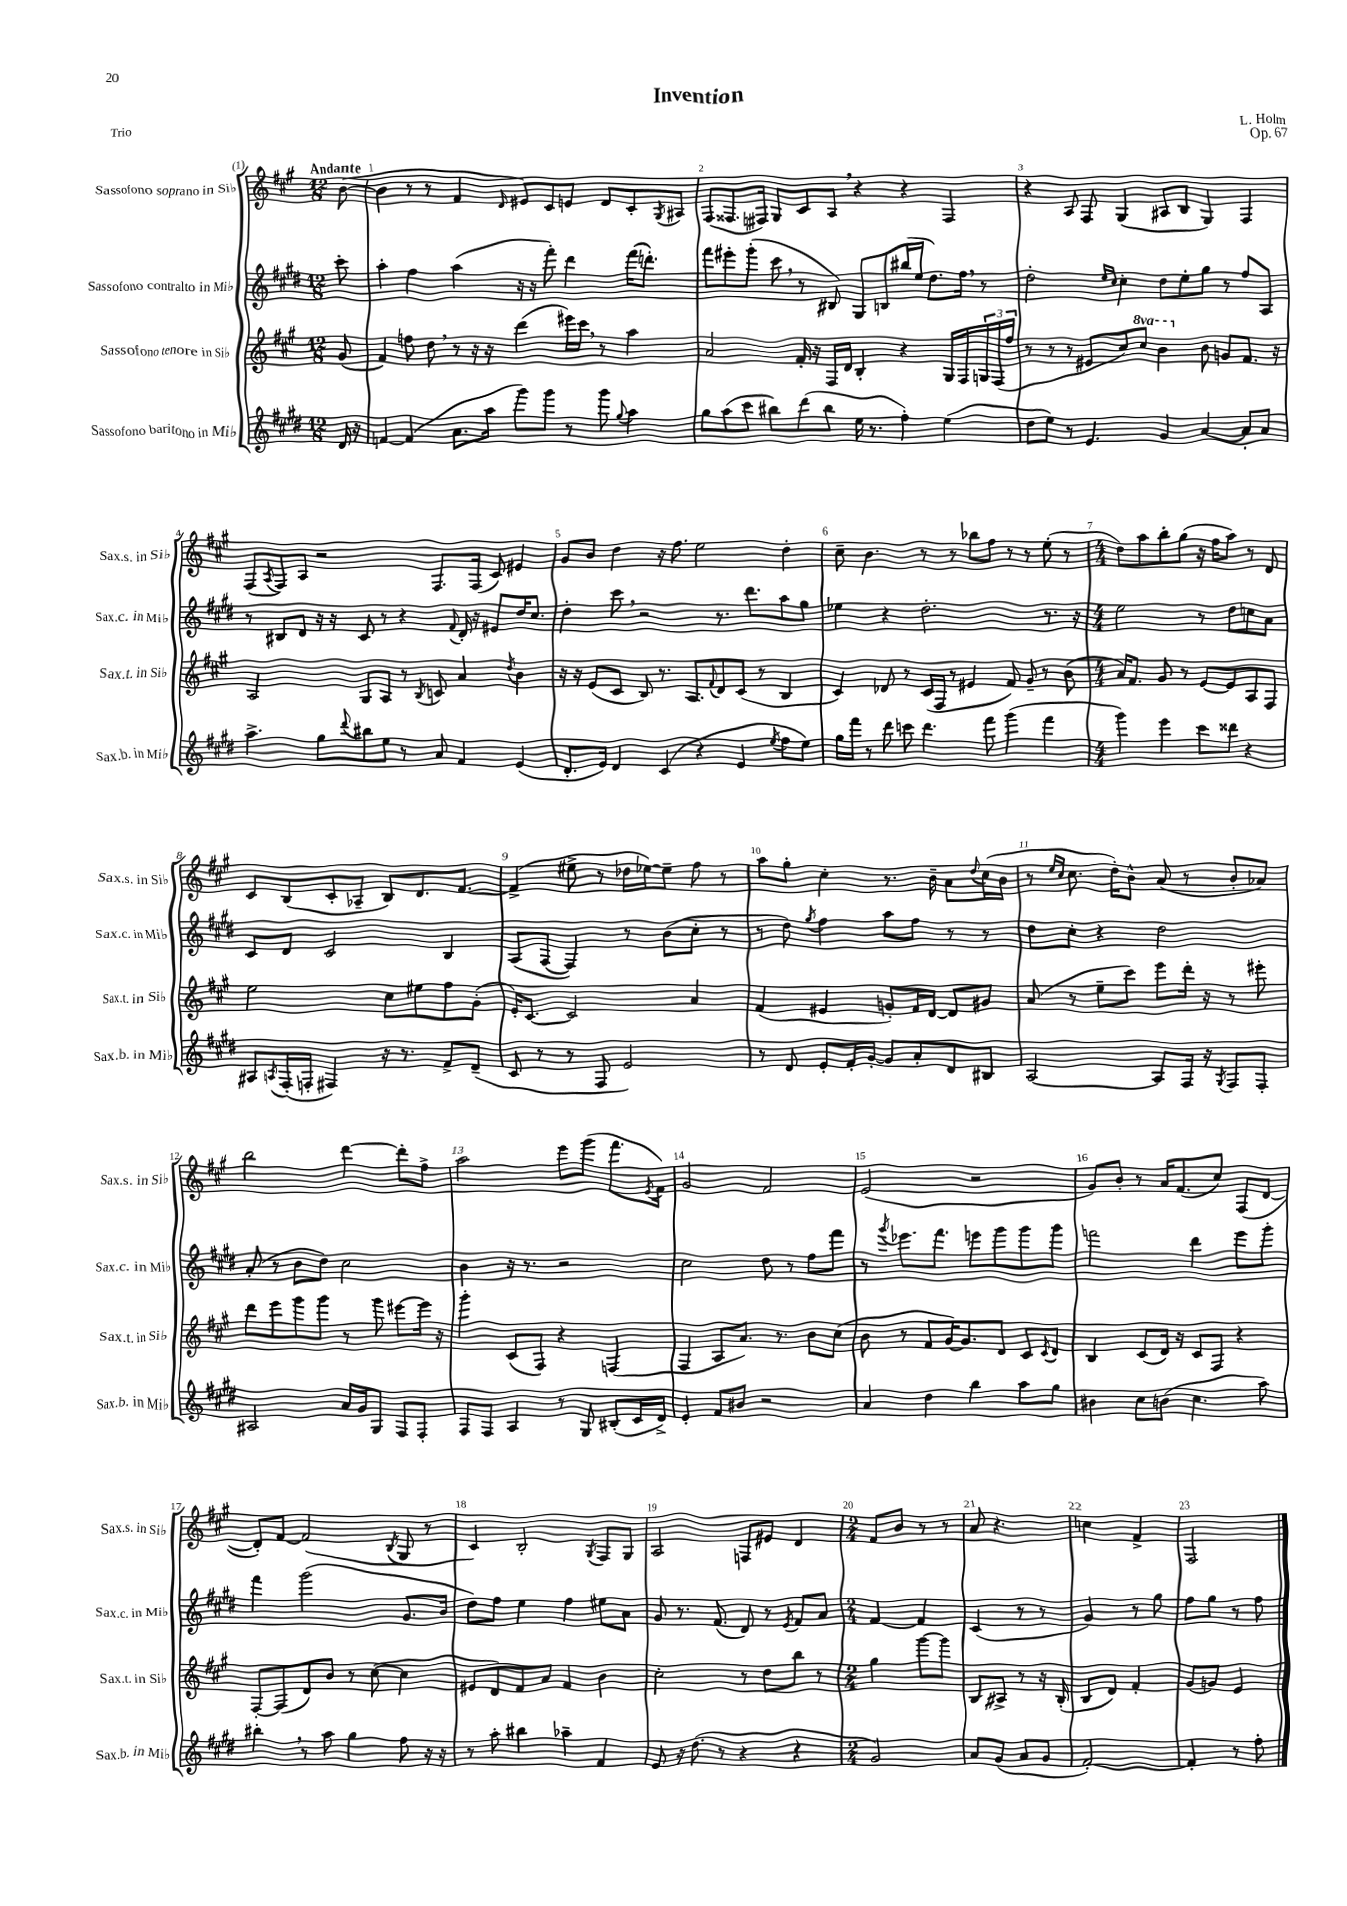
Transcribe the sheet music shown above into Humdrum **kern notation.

**kern	**kern	**kern	**kern
*staff4	*staff3	*staff2	*staff1
*clefG2	*clefG2	*clefG2	*clefG2
*k[f#c#g#d#]	*k[f#c#g#]	*k[f#c#g#d#]	*k[f#c#g#]
*M12/8	*M12/8	*M12/8	*M12/8
16d#	(8g#	8ccc#'	([8b
16r	.	.	.
=	=	=	=
[4f	4f#)	4aa'	4b]
(4f]	8ff	4ff#	8r
.	8dd	.	8r
8.a	8r	(4aa	4f#
.	16r	.	.
16aa	16r	.	.
.	.	.	16qqd
8ggg#)	(4ddd	16r	8e#)
.	.	16r	.
8ggg#	.	8fff#')	8c#
8r	16eee#)	4ddd#	8e
.	16ccc#	.	.
8ggg#	8r	.	8d
8qqgg#	.	.	.
4aa	4aa	(16fff#	8c#'
.	.	8.ddd')	.
.	.	.	8qG#
.	.	.	8A#
=	=	=	=
8gg#	2a	8fff#	(8F#
(8aa	.	8eee#'	8.F##
8ccc#	.	(8ggg#'	.
.	.	.	16F#)
8bb#)	.	8ccc#	8G#
(8ddd#	16f#'	8r	8c#
.	16r	.	.
8bb#	16F#	8B#)	8A
.	16d	.	.
16ee	4B'	8G#	4r
8.r	.	.	.
.	.	8B	.
4ff#')	4r	(16bb#	4r
.	.	16ee	.
.	.	8.dd#)	.
(4ee	16G#	.	4F#
.	16F#	16ff#	.
.	24G	8r	.
.	(24F#	.	.
.	24ff#	.	.
=	=	=	=
8dd#	8r	2dd#'	4r
8ee)	8r	.	.
8r	8r	.	8A
4.e	8e#	.	8F#
.	.	16qqee	.
.	.	16qqcc#	.
.	8cc#)	4cc#'	(4G#
.	8ccc#	.	.
4g#	4bb	8dd#	8A#
.	.	8ee'	8B
[4a	8b	8gg#	4G#)
.	8g	8r	.
8a']	8.f#	8ff#	4F#
8a	.	8A	.
.	16r	.	.
=	=	=	=
4.aa^	2A	8r	(8F#
.	.	.	8qA
.	.	8B#	8F#)
.	.	8d#	8A
8gg#	.	16r	2r
.	.	16r	.
8qqddd#	.	.	.
8bb#	8G#	8c#	.
8ee	8A	8r	.
8r	8r	4r	.
.	8qB	.	.
8a	8c	.	8.F#
.	.	8qqf#	.
4f#	4a	16d#'	.
.	.	16r	(16F#
.	.	8e#	8c#)
.	8qdd	.	.
(4e	4b	16dd#	4e#
.	.	8.cc#	.
=	=	=	=
8.d#'	16r	4dd#'	8g#
.	16r	.	.
.	(8e	.	8b
16e)	.	.	.
4d#	8c#	8ccc#	4dd
.	8B)	2r	.
(4c#	8.r	.	16r
.	.	.	8.ff#
.	8.A	.	.
4r	.	.	2ee
.	8qqf#	.	.
.	8d	8.r	.
4e	(8c#	.	.
.	.	8.ddd#	.
.	8r	.	.
8qee	.	.	.
8ff#	4B	8aa	4dd'
8ee)	.	8gg#	.
=	=	=	=
16gg#	4c#)	4ee-	8cc#~
16fff#	.	.	.
8r	.	.	4.b
8ddd#	8d-	4r	.
8ccc	8r	.	.
4.ddd#	(16c#	2.dd#'	8r
.	16F#	.	.
.	8r	.	8r
.	4e#	.	8bb-
8fff#	.	.	8ff#
(4ggg#	8f#)	.	8r
.	8g#~	.	8r
4fff#	8r	8.r	(8ee'
.	(8b	.	8r
.	.	16r	.
=	=	=	=
*M4/4	*M4/4	*M4/4	*M4/4
4ggg#)	16a)	2ee	8dd)
.	8.f#	.	.
.	.	.	8aa
4eee	8g#	.	8bb'
.	8r	.	(8gg#
8ccc#	[8e	8r	16r
.	.	.	16ff#
8ddd##	8e]	8dd#	8aa)
4r	8A	8cc	8r
.	8F#	8a	8d
=	=	=	=
8A#	2ee	8c#	8c#
8qA	.	.	.
(16F#'	.	8d#	(8B
16F'	.	.	.
4F#)	.	2c#	8c#'
.	.	.	8A-~
16r	8cc#	.	8B)
8.r	.	.	.
.	8ee#	.	8.d
8f#^	8ff#	4B	.
.	.	.	[8.f#
(8d#~	(8g#'	.	.
=	=	=	=
8c#	16e')	(8A	(4f#^]
.	[8.c#	.	.
8r	.	[8F#	.
8r	2c#]	4F#])	8ee#^
8F#	.	.	8r
2e)	.	8r	16dd-
.	.	.	[16ee-)
.	.	(8b	8ee-~]
.	4a	8cc#'	8ff#
.	.	8r	8r
=	=	=	=
8r	(4f#	8r	8aa
8d#	.	8dd#)	8gg#'
.	.	8qgg#	.
8e'	4e#	4ff#	4cc#'
16f#'	.	.	.
[16g#'	.	.	.
8g#]	8g')	8aa	8.r
8a'	16f#	8ff#	.
.	[16d	.	16b~
8d#	8d]	8r	8a
.	.	.	8qqdd
8B#	8g#	8r	(16cc#
.	.	.	16b
=	=	=	=
[2A	(8a	8dd#	8r
.	.	.	16qqee
.	.	.	16qqcc#
.	8r	8cc#'	8.cc#
.	8ee~	4r	.
.	.	.	16dd')
.	8ccc#)	.	8b^^
8A]	8eee	2dd#	(8a
16F#	16ddd'	.	8r
16r	16r	.	.
8qG#	.	.	.
8F#	8r	.	8b'
8F#'	8eee#'	.	8a-)
=	=	=	=
2A#	8ddd	(8a'	2bb
.	8eee	8r	.
.	8ggg#	8b	.
.	8ggg#	8dd#)	.
16a	8r	2cc#	[4ddd
16g#	.	.	.
8G#	8ggg#	.	.
8F#	[8eee#	.	8ddd']
8F#'	16eee#]	.	8ff#^
.	16r	.	.
=	=	=	=
8F#	4ggg#'	4b	2aa
8F#	.	.	.
4A	(8c#	16r	.
.	.	8.r	.
.	8F#)	.	.
8r	4r	2r	8eee
8G#	.	.	(8ggg#
(8B#'	(4F	.	8.fff#
16c#	.	.	.
.	.	.	8qe
16d#^)	.	.	16f#)
=	=	=	=
4e'	4F#	2cc#	2g#
8f#	8A	.	.
8b#	8.a)	.	.
2r	.	8dd#	2f#
.	8.r	.	.
.	.	8r	.
.	8b	8ff#	.
.	(8cc#	8fff#	.
=	=	=	=
4a	8b	8r	(2e
.	.	8qggg#	.
.	8r	8.eee-	.
4dd#	8f#	.	.
.	.	8.fff#	.
.	[16g#)	.	.
.	8.g#]	.	.
4bb	.	8eee	2r
.	8d	8ggg#	.
8aa	8c#	8ggg#	.
.	8qc#	.	.
8gg#	8d	8ggg#	.
=	=	=	=
4b#	4B	2fff	8g#)
.	.	.	8b'
8cc#	(8c#	.	8r
(8b	16d)	.	16a
.	16r	.	(8.f#
4.cc#	8c#	4ddd#	.
.	8F#	.	8cc#)
.	4r	8eee	(8F#
8aa)	.	8ggg#'	[8d
=	=	=	=
4bb#'	[8F#'	4fff#	8d'])
.	(8F#]	.	[8f#
8r	8d)	(2ggg#	(2f#]
8aa	8b	.	.
4gg#	8r	.	.
.	([8cc#	.	.
.	.	.	8qB
8ff#	4cc#]	8.g#	8G#
16r	.	.	8r
16r	.	16b	.
=	=	=	=
8r	8e#	8dd#)	4c#)
8aa'	8d)	8ff#	.
4bb#	8f#	4ee	2B'
.	8a	.	.
4aa-~	4f#	4ff#	.
.	.	.	8qG#
4f#	4b	8ee#	8F#
.	.	8a	8G#
=	=	=	=
8e	2cc#'	8g#	2A
16r	.	8.r	.
(8.dd#	.	.	.
.	.	(8.f#	.
8r	.	.	.
4r	8r	8d#)	8F
.	8dd	8r	8e#
.	.	8qe	.
4r	8bb	8f#	4d
.	8r	8a	.
=	=	=	=
*M2/4	*M2/4	*M2/4	*M2/4
2g#)	4gg#	[4f#	8f#
.	.	.	8b
.	[8ggg#	4f#]	8r
.	8ggg#]	.	8r
=	=	=	=
8a	8B	(4c#	8a
(8g#	8A#^	.	4.r
8a	8r	8r	.
8g#	16r	8r	.
.	(16B'	.	.
=	=	=	=
[2f#')	8B	4g#)	4cc
.	8d)	.	.
.	4f#'	8r	4f#^
.	.	8gg#	.
=	=	=	=
4f#']	(8g#	8ff#	2F#
.	8g)	8gg#	.
8r	4e	8r	.
8ff#'	.	8ff#	.
==	==	==	==
*-	*-	*-	*-
